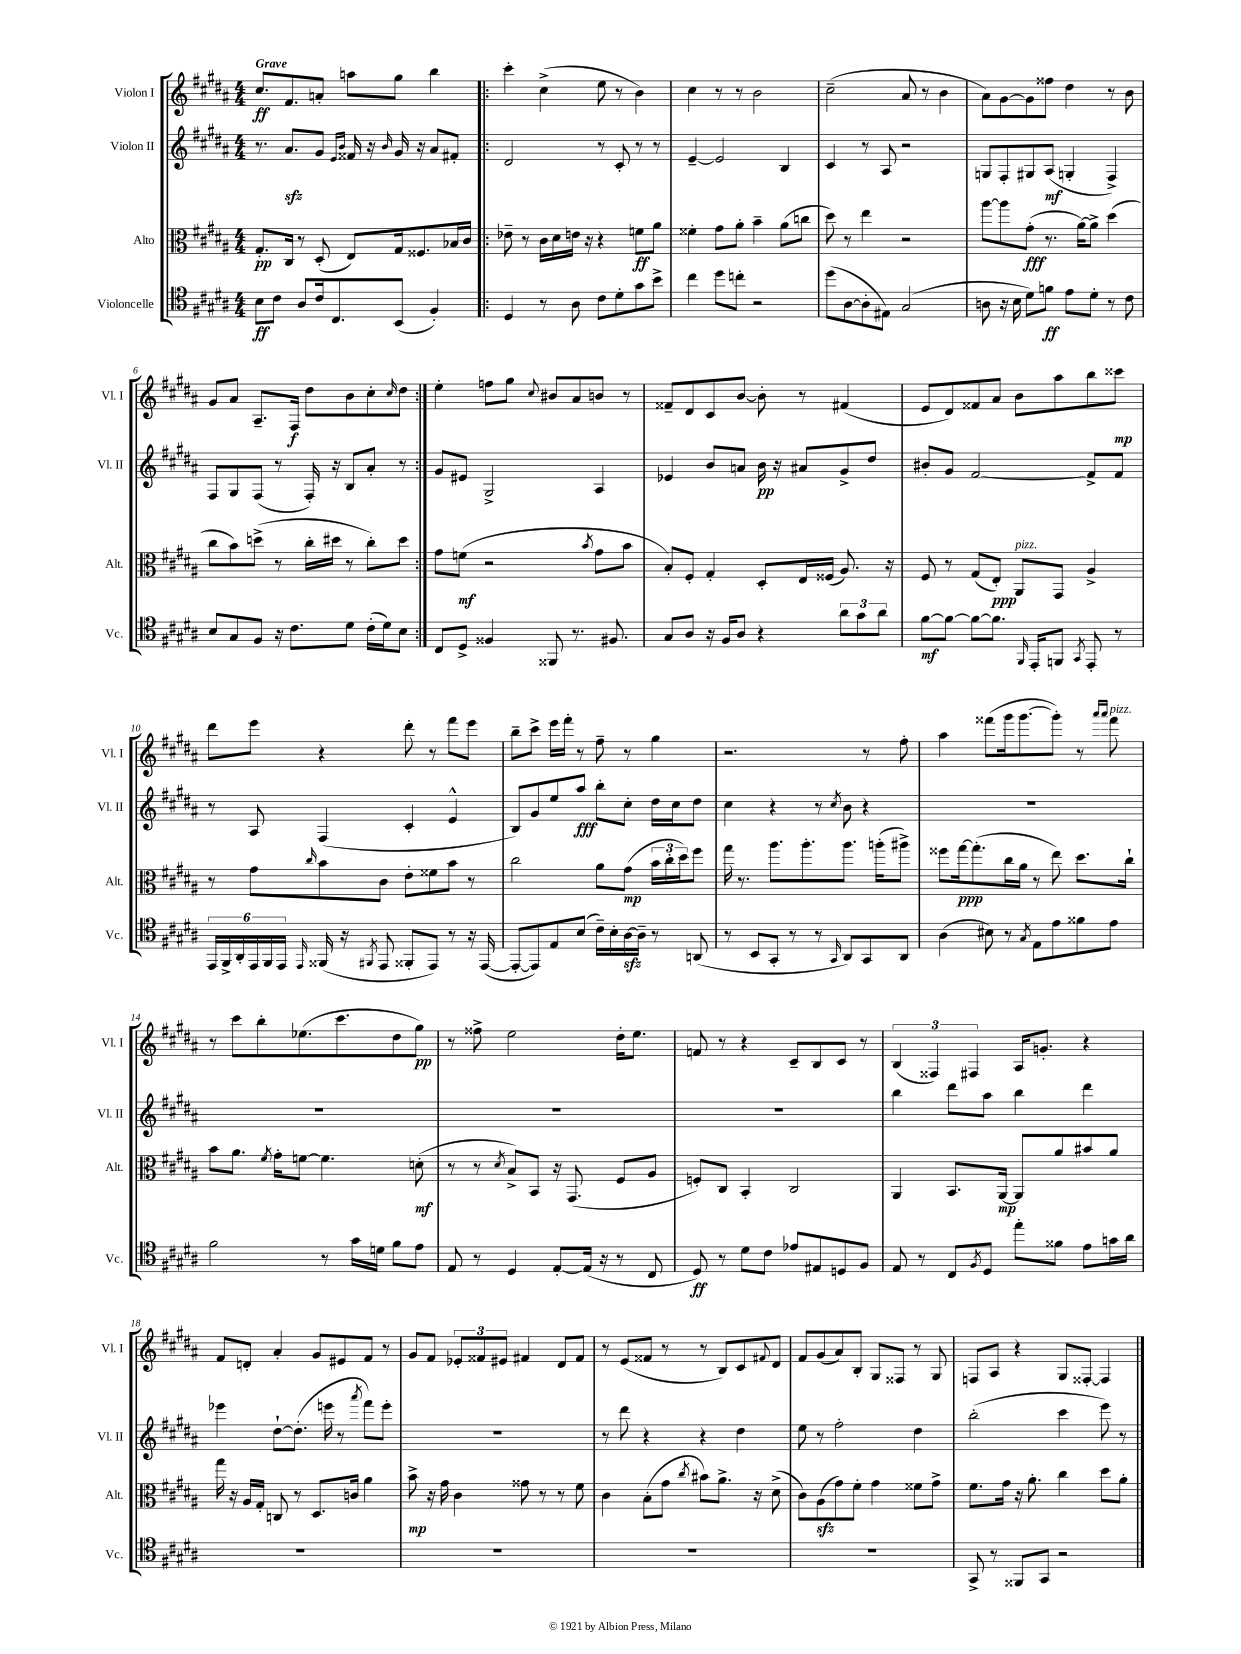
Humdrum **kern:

**kern	**kern	**kern	**kern
*staff4	*staff3	*staff2	*staff1
*clefC4	*clefC3	*clefG2	*clefG2
*k[f#c#g#d#a#]	*k[f#c#g#d#a#]	*k[f#c#g#d#a#]	*k[f#c#g#d#a#]
*M4/4	*M4/4	*M4/4	*M4/4
8B	8.G#'	8.r	8.cc#
8c#	.	.	.
.	16C#	8.a#	8.f#
8A#	8r	.	.
16c#	(8D#'	8g#	8a'
8.C#	.	.	.
.	.	16qqe	.
.	.	16qqb	.
.	8E)	16f##	8aa
.	.	16r	.
.	.	16qqb	.
(8BB	16G#	16g#	8gg#
.	8.F##	16r	.
4F#')	.	8a#	4bb
.	16B-	8f#'	.
.	16c#	.	.
=!|:	=!|:	=!|:	=!|:
4D#	8e-~	2d#	4ccc#'
.	8r	.	.
8r	16c#	.	(4cc#^
.	16d#	.	.
8A#	16e	.	.
.	16r	.	.
8c#	4r	8r	8ee
8d#'	.	8c#'	8r
8g#	8f	8r	4b)
8b^	8a#	8r	.
=	=	=	=
4cc#	4f##'	[4e~	4cc#
8dd#	8g#	2e]	8r
8cc'	8a#'	.	8r
2r	4b~	.	2b
.	(8a#	4B	.
.	8cc	.	.
=	=	=	=
(8dd#	8dd#)	4c#	(2cc#~
[8A#	8r	.	.
8A#']	4ee	8r	.
8E#)	.	8A#	.
(2G#	2r	2r	8a#
.	.	.	8r
.	.	.	4b
=	=	=	=
8A	[8aa#	8G	8a#)
16r	8aa#]	8F#'	[8g#
16B	.	.	.
8d#)	(8g#'	8G#	8g#]
8f	8.r	(8A#	8ff##
8e	.	4G'	4dd#
.	[16a#)	.	.
8d#'	8a#^]	.	.
8r	(4dd#	4F#^)	8r
8c#	.	.	8b
=	=	=	=
8B	8cc#	8F#	8g#
8G#	8b)	8G#	8a#
8F#	(8dd^	(8F#	8.A#~
16r	8r	8r	.
8.c#	.	.	16F#
.	16cc#'	16F#')	8dd#
.	16dd#	16r	.
8d#	8r	8B	8b
(16c#'	8cc#')	8a#'	8cc#'
16d#)	.	.	.
.	.	.	16qqcc#
8B	8dd#	8r	8dd#
=:|!	=:|!	=:|!	=:|!
8C#	8g#	8g#	4ee'
8D#^	(8f	8e#	.
4F##	2r	2G#^	8ff
.	.	.	8gg#
.	.	.	8qqcc#
8FF##	.	.	8b#
8.r	.	.	8a#
.	8qb	.	.
.	8g#	4A#	8b
8.F#	.	.	.
.	8b	.	8r
=	=	=	=
8G#	8B')	4e-	8f##~
8A#	8F#'	.	8d#
16r	4G#'	8b	8c#
16F#	.	.	.
8A#	.	8a	[8b
4r	8D#'	16b	8b']
.	.	16r	.
.	16E	8a#	8r
.	(16F##	.	.
12a#	8.A#)	8g#^	(4f#
12g#	.	.	.
.	.	8dd#	.
12a#	.	.	.
.	16r	.	.
=	=	=	=
[8f#	8F#	8b#'	8e
8f#_	8r	8g#	8d#)
8f#_	(8G#	[2f#	8f##
8.f#]	8E')	.	8a#
.	8AA#	.	8b
16qqFF#	.	.	.
16EE'	.	.	.
8FF	8GG#	.	8aa#
8qGG#	.	.	.
8EE'	4A#^	8f#^]	8bb
8r	.	8f#	8ccc##
=	=	=	=
24EE	8r	8r	8ddd#
24FF#^	.	.	.
24AA#'	.	.	.
24EE	8g#	8A#	8eee
24FF#	.	.	.
24EE	.	.	.
16qqEE	16qqcc#	.	.
(16FF##	8b	(4F#	4r
16r	.	.	.
8qFF#	.	.	.
8EE	8c#	.	.
8FF##'	8e'	4c#'	8ddd#'
8EE)	8f##	.	8r
8r	8b	4e^^	8fff#
16r	8r	.	8eee
([16EE	.	.	.
=	=	=	=
8EE'_	2cc#	8B)	8bb~
8EE])	.	8g#	8ccc#^
8E	.	8ee	16eee
.	.	.	16fff#'
(8B	.	8aa#	8r
16c#~)	8a#	8bb'	8ff#~
16B'	.	.	.
[16A#	(8g#	8cc#'	8r
16A#~]	.	.	.
8r	24b	16dd#	4gg#
.	24cc#'	.	.
.	.	16cc#	.
.	24dd#)	.	.
(8AA	8ff#	8dd#	.
=	=	=	=
8r	16gg#	4cc#	2.r
.	8.r	.	.
8BB	.	.	.
8GG#'	8.aa#	4r	.
8r	.	.	.
.	8.aa#'	.	.
8r	.	8r	.
16qqGG#	.	8qcc#	.
8AA#)	8.aa#	8b	.
8GG#	.	4r	8r
.	(16aa'	.	.
8AA#	8aa#^)	.	8ff#'
=	=	=	=
(4A#	8ff##	1r	4aa#
.	[16gg#	.	.
.	(8.gg#']	.	.
8B#)	.	.	(8fff##
8r	16cc#	.	16ggg#
.	16a#	.	[8.ggg#
8qG#	.	.	.
8E	8r	.	.
8e	8ee)	.	8ggg#'])
8f##	8.dd#	.	8r
.	.	.	16qqaaa#
.	.	.	16qqaaa#
8e	.	.	8fff##
.	16cc#`	.	.
=	=	=	=
2f#	8b	1r	8r
.	8.a#	.	8ccc#
.	.	.	8bb'
.	8qf#	.	.
.	16g#'	.	.
.	[8f	.	(8.ee-
8r	4.f]	.	.
.	.	.	8.ccc#
16g#	.	.	.
16d	.	.	.
8f#	.	.	8dd#
8e	(8d'	.	8gg#)
=	=	=	=
8E	8r	1r	8r
8r	8r	.	8ff##^
.	8qd#	.	.
4D#	8B^)	.	2ee
.	8BB	.	.
[8E'	16r	.	.
.	(8.GG#	.	.
(16E]	.	.	.
16r	.	.	.
8r	8F#	.	16dd#'
.	.	.	8.ee
8C#	8A#	.	.
=	=	=	=
8D#)	8F')	1r	8f
8r	8C#	.	8r
8d#	4BB'	.	4r
8c#	.	.	.
8e-	2C#	.	8c#~
8E#	.	.	8B
8D	.	.	8c#
8F#	.	.	8r
=	=	=	=
8E	4AA#	4bb	(6B
8r	.	.	.
.	.	.	6F##)
8C#	8.BB	8ddd#	.
.	.	.	6F#
8qF#	.	.	.
8D#	.	8aa#	.
.	[16AA#	.	.
8ee'	8AA#]	4bb	16A#
.	.	.	8.g'
8f##	8a#	.	.
8e	8b#	4ddd#	4r
16g	8a#	.	.
16a#	.	.	.
=	=	=	=
1r	16gg#	4eee-	8f#
.	16r	.	.
.	16A#	.	8d'
.	16G#'	.	.
.	8C	[8dd#`	4a#'
.	8r	(8.dd#']	.
.	8.D#	.	8g#
.	.	16eee	.
.	.	8r	8e#
.	16c	.	.
.	.	8qaaa#	.
.	4a#	8fff#)	8f#
.	.	8eee'	8r
=	=	=	=
1r	8b^	1r	8g#
.	16r	.	8f#
.	16g#	.	.
.	4c#	.	12e-'
.	.	.	12f##
.	.	.	12e#
.	8g##	.	4f#
.	8r	.	.
.	8r	.	8d#
.	8f#	.	8f#
=	=	=	=
1r	4c#	8r	8r
.	.	8ddd#	(8e
.	(8B'	4r	8f##
.	8g#	.	8r
.	8qcc#	.	.
.	8b#)	4r	8r
.	8.a#^	.	8B)
.	.	4dd#	8c#
.	16r	.	.
.	.	.	8qqf#
.	(8d#^	.	8d#
=	=	=	=
1r	8c#)	8ee	8f#
.	(8A#	8r	(8g#
.	8g#)	2ff#'	8a#)
.	8f#'	.	8B'
.	4g#	.	8G#
.	.	.	8F##
.	8f##	4dd#	8r
.	8g#^	.	8G#
=	=	=	=
8GG#^	8.f#	(2bb'	8F
8r	.	.	8A#
.	16g#	.	.
8FF##	16r	.	4r
.	8.a#'	.	.
8GG#	.	.	.
2r	4cc#	4ccc#	8G#
.	.	.	[8F##'
.	8dd#	8eee)	4F##]
.	8a#'	8r	.
==	==	==	==
*-	*-	*-	*-
